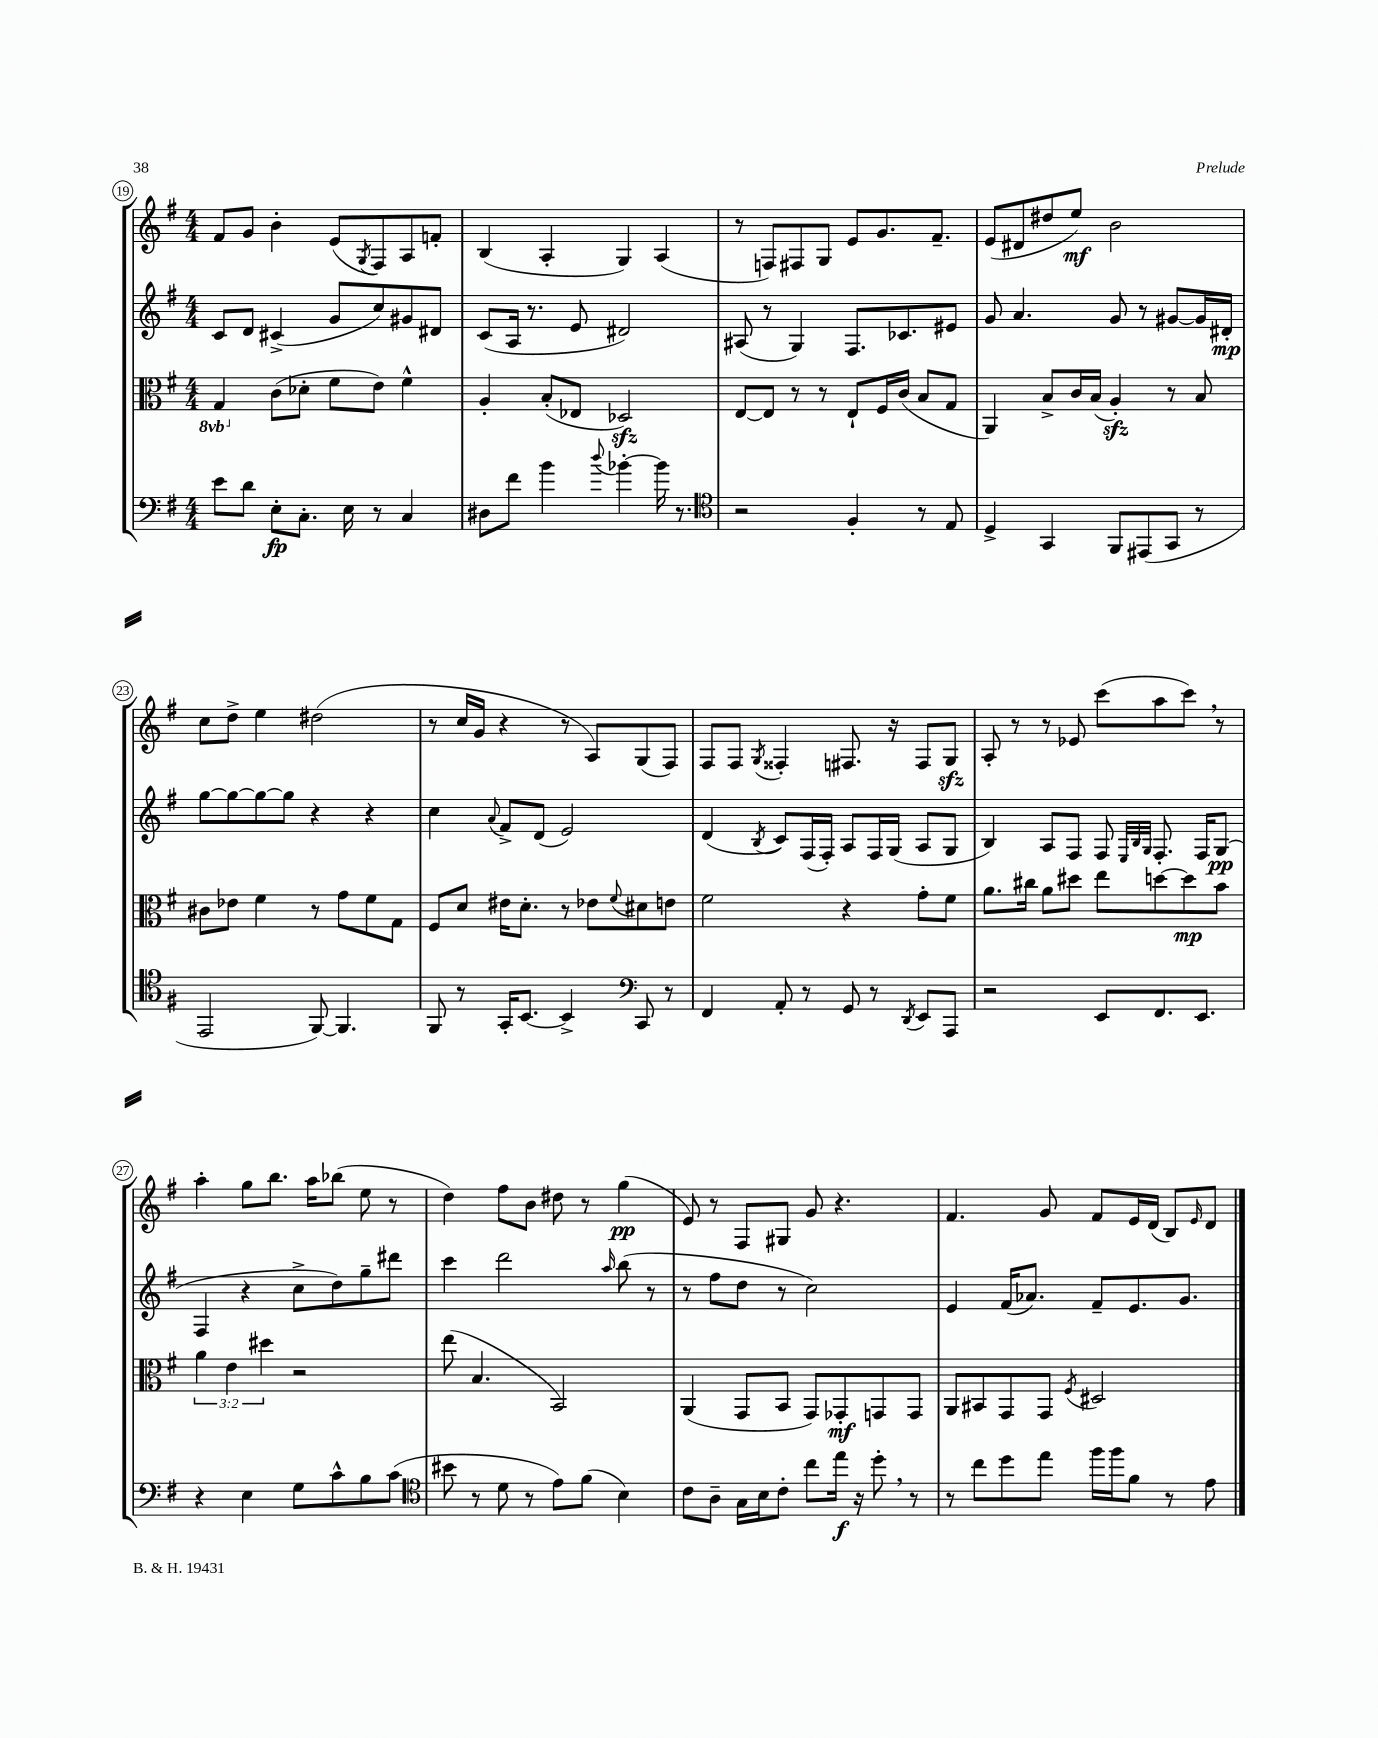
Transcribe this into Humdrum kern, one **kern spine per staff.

**kern	**kern	**kern	**kern
*staff4	*staff3	*staff2	*staff1
*clefF4	*clefC3	*clefG2	*clefG2
*k[f#]	*k[f#]	*k[f#]	*k[f#]
*M4/4	*M4/4	*M4/4	*M4/4
8e	4GG	8c	8f#
8d	.	8d	8g
8E'	(8c	(4c#^	4b'
8.C'	8d-'	.	.
.	8f#	8g	(8e
16E	.	.	.
.	.	.	8qG
8r	8e)	8cc)	8F#)
4C	4f#^^	8g#	8A
.	.	8d#	8f'
=	=	=	=
8D#	4A'	(8c	(4B
8f#	.	16A	.
.	.	8.r	.
4b	(8B'	.	4A'
.	8E-	8e	.
8qqdd	.	.	.
[4b-'	2D-)	2d#)	4G)
16b-]	.	.	(4A
8.r	.	.	.
=	=	=	=
*clefC4	*	*	*
2r	[8E	(8A#	8r
.	8E]	8r	8F)
.	8r	4G)	8F#
.	8r	.	8G
4F#'	8E`	8.F#	8e
.	16F#	.	8.g
.	(16c	8.c-	.
8r	8B	.	.
.	.	.	8.f#~
8E	8G	8e#	.
=	=	=	=
4D^	4AA)	8g	(8e
.	.	4.a	8d#
4GG	8B^	.	8dd#
.	16c	.	8ee)
.	(16B	.	.
8FF#	4A')	8g	2b
(8EE#	.	8r	.
8GG	8r	[8g#	.
8r	8B	16g#]	.
.	.	16d#'	.
=	=	=	=
2EE	8c#	[8gg	8cc
.	8e-	8gg_	8dd^
.	4f#	8gg_	4ee
.	.	8gg]	.
[8FF#)	8r	4r	(2dd#
4.FF#]	8g	.	.
.	8f#	4r	.
.	8G	.	.
=	=	=	=
8FF#	8F#	4cc	8r
8r	8d	.	16cc
.	.	.	16g
.	.	8qqa	.
16GG'	16e#	8f#^	4r
[8.BB	8.d'	.	.
.	.	(8d	.
4BB^]	8r	2e)	8r
.	8e-	.	8A)
*clefF4	*	*	*
.	8qqf#	.	.
8CC	8d#	.	(8G
8r	8e	.	8F#)
=	=	=	=
4FF#	2f#	(4d	8F#
.	.	.	8F#
.	.	8qB	8qG
8AA'	.	8c)	4F##'
8r	.	(16F#	.
.	.	16F#')	.
8GG	4r	8A	8.F#
8r	.	16F#	.
.	.	(16G	16r
8qDD	.	.	.
8EE	8g'	8A	8F#
8AAA	8f#	8G	8G
=	=	=	=
2r	8.a	4B)	8A'
.	.	.	8r
.	16cc#	.	.
.	8a	8A	8r
.	8dd#	8F#	8e-
8EE	8ee	8F#	(8ccc
.	.	32qqE	.
.	.	32qqB	.
.	.	32qqG	.
8.FF#	[8dd	8.F#'	8aa
.	8dd]	.	8ccc)
8.EE	.	16F#	.
.	8b	(8G	8r
=	=	=	=
4r	6a	4F#	4aa'
.	6e	.	.
4E	.	4r	8gg
.	6dd#	.	.
.	.	.	8.bb
8G	2r	8cc^	.
.	.	.	16aa
8c^^	.	8dd)	(8bb-
8B	.	8gg~	8ee
(8c	.	8ddd#	8r
=	=	=	=
*clefC4	*	*	*
8b#	(8ee	4ccc	4dd)
8r	4.B	.	.
8d	.	2ddd	8ff#
8r	.	.	8b
8e)	2BB)	.	8dd#
(8f#	.	.	8r
.	.	16qqaa	.
4B)	.	(8bb	(4gg
.	.	8r	.
=	=	=	=
8c	(4AA	8r	8e)
8A~	.	8ff#	8r
16G	8GG	8dd	8F#
16B	.	.	.
8c'	8BB	8r	8G#
8cc	8GG)	2cc)	8g
16ee	8GG-'	.	4.r
16r	.	.	.
8dd'	8GG	.	.
8r	8GG	.	.
=	=	=	=
8r	8AA	4e	4.f#
8cc	8BB#	.	.
8dd	8GG	(16f#	.
.	.	8.a-)	.
8ee	8GG	.	8g
.	8qF#	.	.
16ff#	2D#	8f#~	8f#
16ff#	.	.	.
8f#	.	8.e	16e
.	.	.	(16d
8r	.	.	8B)
.	.	8.g	.
.	.	.	16qqe
8e	.	.	8d
==	==	==	==
*-	*-	*-	*-
